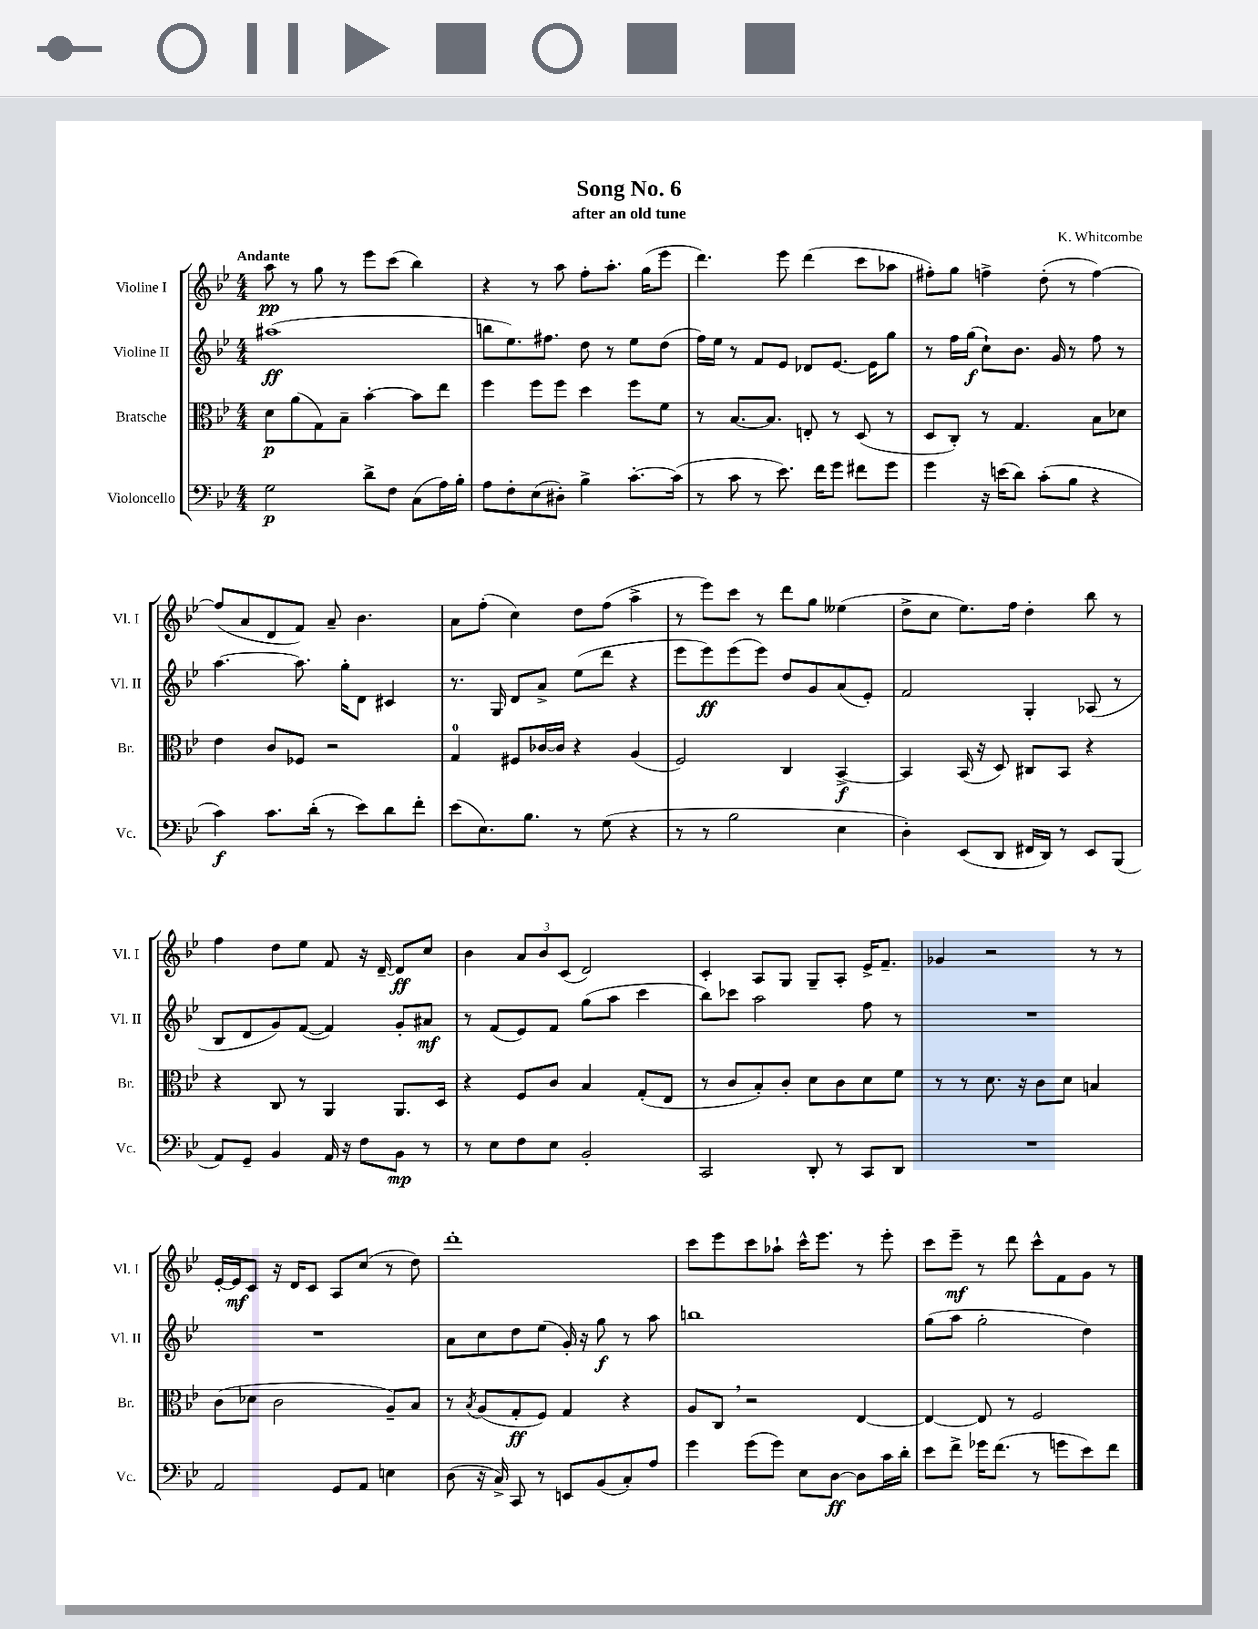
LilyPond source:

\header { title = "Song No. 6" composer = "K. Whitcombe" subtitle = "after an old tune" }
<<
\new StaffGroup <<
\new Staff = "s0" \with { instrumentName = "Violine I" shortInstrumentName = "Vl. I" } {
    \clef treble \key bes \major \numericTimeSignature \time 4/4 \tempo "Andante"
    a''8\pp r8 g''8 r8 ees'''8 c'''8( bes''4) |
    r4 r8 a''8 f''8-. a''8.-. g''16( ees'''8 |
    d'''4.) ees'''8 d'''4( c'''8 aes''8 |
    fis''8-.) g''8 f''4-> d''8-.( r8 f''4~) |
    f''8( a'8 d'8 f'8) a'8-- bes'4. |
    a'8 f''8-.( c''4) d''8 f''8( a''4-> |
    r8 ees'''8) c'''8 r8 d'''8 g''8 eeses''4( |
    d''8-> c''8 ees''8.) f''16 d''4-. bes''8 r8 |
    f''4 d''8 ees''8 f'8 r16 d'16~-- d'8\ff c''8 |
    bes'4 \tuplet 3/2 { a'8 bes'8 c'8( } d'2) |
    c'4-. a8 g8 g8-- a8-. ees'16-> f'8.-- |
    ges'4 r2 r8 r8 |
    ees'16~-. ees'16\mf c'8 r16 d'16 c'8 a8 c''8( r8 d''8) |
    d'''1-. |
    c'''8 ees'''8 c'''8 aes''8-! c'''16-^ ees'''8. r8 ees'''8-. |
    c'''8 ees'''8--\mf r8 d'''8 c'''8-^ f'8 g'8 r8 \bar "|." |
}
\new Staff = "s1" \with { instrumentName = "Violine II" shortInstrumentName = "Vl. II" } {
    \clef treble \key bes \major \numericTimeSignature \time 4/4
    ais''1\ff( |
    b''8 ees''8.) fis''8. d''8 r8 ees''8 d''8( |
    f''16) ees''16 r8 f'8 ees'8 des'8 ees'8.~ ees'16 g''8 |
    r8 f''16 g''16\f( c''8-!) bes'8. g'16 r8 f''8 r8 |
    a''4.~ a''8. g''16-. d'8 cis'4 |
    r8. g16 d'8 a'8-> ees''8( d'''8 r4 |
    ees'''8 ees'''8\ff) ees'''8( ees'''8) d''8 g'8 a'8( ees'8-.) |
    f'2 g4-. aes8( r8 |
    bes8 d'8 g'8) f'8~( f'4) g'8-. ais'8\mf |
    r8 f'8( ees'8) f'8 g''8( a''8 c'''4 |
    bes''8) ces'''8 a''2 f''8 r8 |
    R1 |
    R1 |
    a'8 c''8 d''8 ees''8( g'16-.) r16 g''8\f r8 a''8 |
    b''1 |
    g''8( a''8 g''2-. d''4) \bar "|." |
}
\new Staff = "s2" \with { instrumentName = "Bratsche" shortInstrumentName = "Br." } {
    \clef alto \key bes \major \numericTimeSignature \time 4/4
    d'8\p a'8( g8) bes8-- bes'4~-. bes'8 ees''8 |
    f''4 f''8 f''8 d''4 f''8 f'8 |
    r8 bes8.~ bes8. e8-. r8 d8( r8 |
    d8 c8-.) r8 g4. bes8 des'8 |
    ees'4 c'8 fes8 r2 |
    g4-0 fis8 ces'16~ ces'16 r4 a4( |
    f2) c4 bes,4~->\f |
    bes,4 bes,16( r16 d8) cis8 bes,8 r4 |
    r4 c8 r8 a,4 a,8. d16 |
    r4 f8 c'8 bes4 g8-.( ees8 |
    r8 c'8 bes8-.) c'8-. d'8 c'8 d'8 f'8 |
    r8 r8 d'8. r16 c'8 d'8 b4 |
    c'8( des'8 c'2 a8--) bes8 |
    r8 \acciaccatura { bes8 } a8( g8-.\ff f8) g4 r4 |
    a8 c8 \breathe r2 ees4~ |
    ees4~ ees8 r8 f2 \bar "|." |
}
\new Staff = "s3" \with { instrumentName = "Violoncello" shortInstrumentName = "Vc." } {
    \clef bass \key bes \major \numericTimeSignature \time 4/4
    g2\p d'8-> f8 c8( a16) bes16-. |
    a8 f8-. ees8( dis8-.) bes4-> c'8.~-. c'16( |
    r8 c'8 r8 ees'8.) f'16 g'8 fis'8 g'8 |
    g'4 r16 e'16( d'8) c'8-.( bes8 r4 |
    c'4\f) c'8. d'16-.( r8 ees'8) d'8 f'8-. |
    ees'8( ees8.) bes8. r8 g8( r4 |
    r8 r8 bes2 ees4 |
    d4-.) ees,8( d,8 fis,16 d,16) r8 ees,8 bes,,8( |
    a,8) g,8-- bes,4 a,16 r16 f8 bes,8\mp r8 |
    r8 ees8 f8 ees8 bes,2-. |
    c,2 d,8-. r8 c,8 d,8 |
    R1 |
    a,2 g,8 a,8 e4 |
    d8( r16 c16->) c,8 r8 e,8 bes,8( c8-.) a8 |
    g'4 g'8( g'8) ees8 d8~\ff d8 c'16 d'16-. |
    ees'8 f'8-> ges'16 f'8.( r8 g'8 ees'8) f'8 \bar "|." |
}
>>
>>
\layout { \context { \Score \remove "Bar_number_engraver" } }
